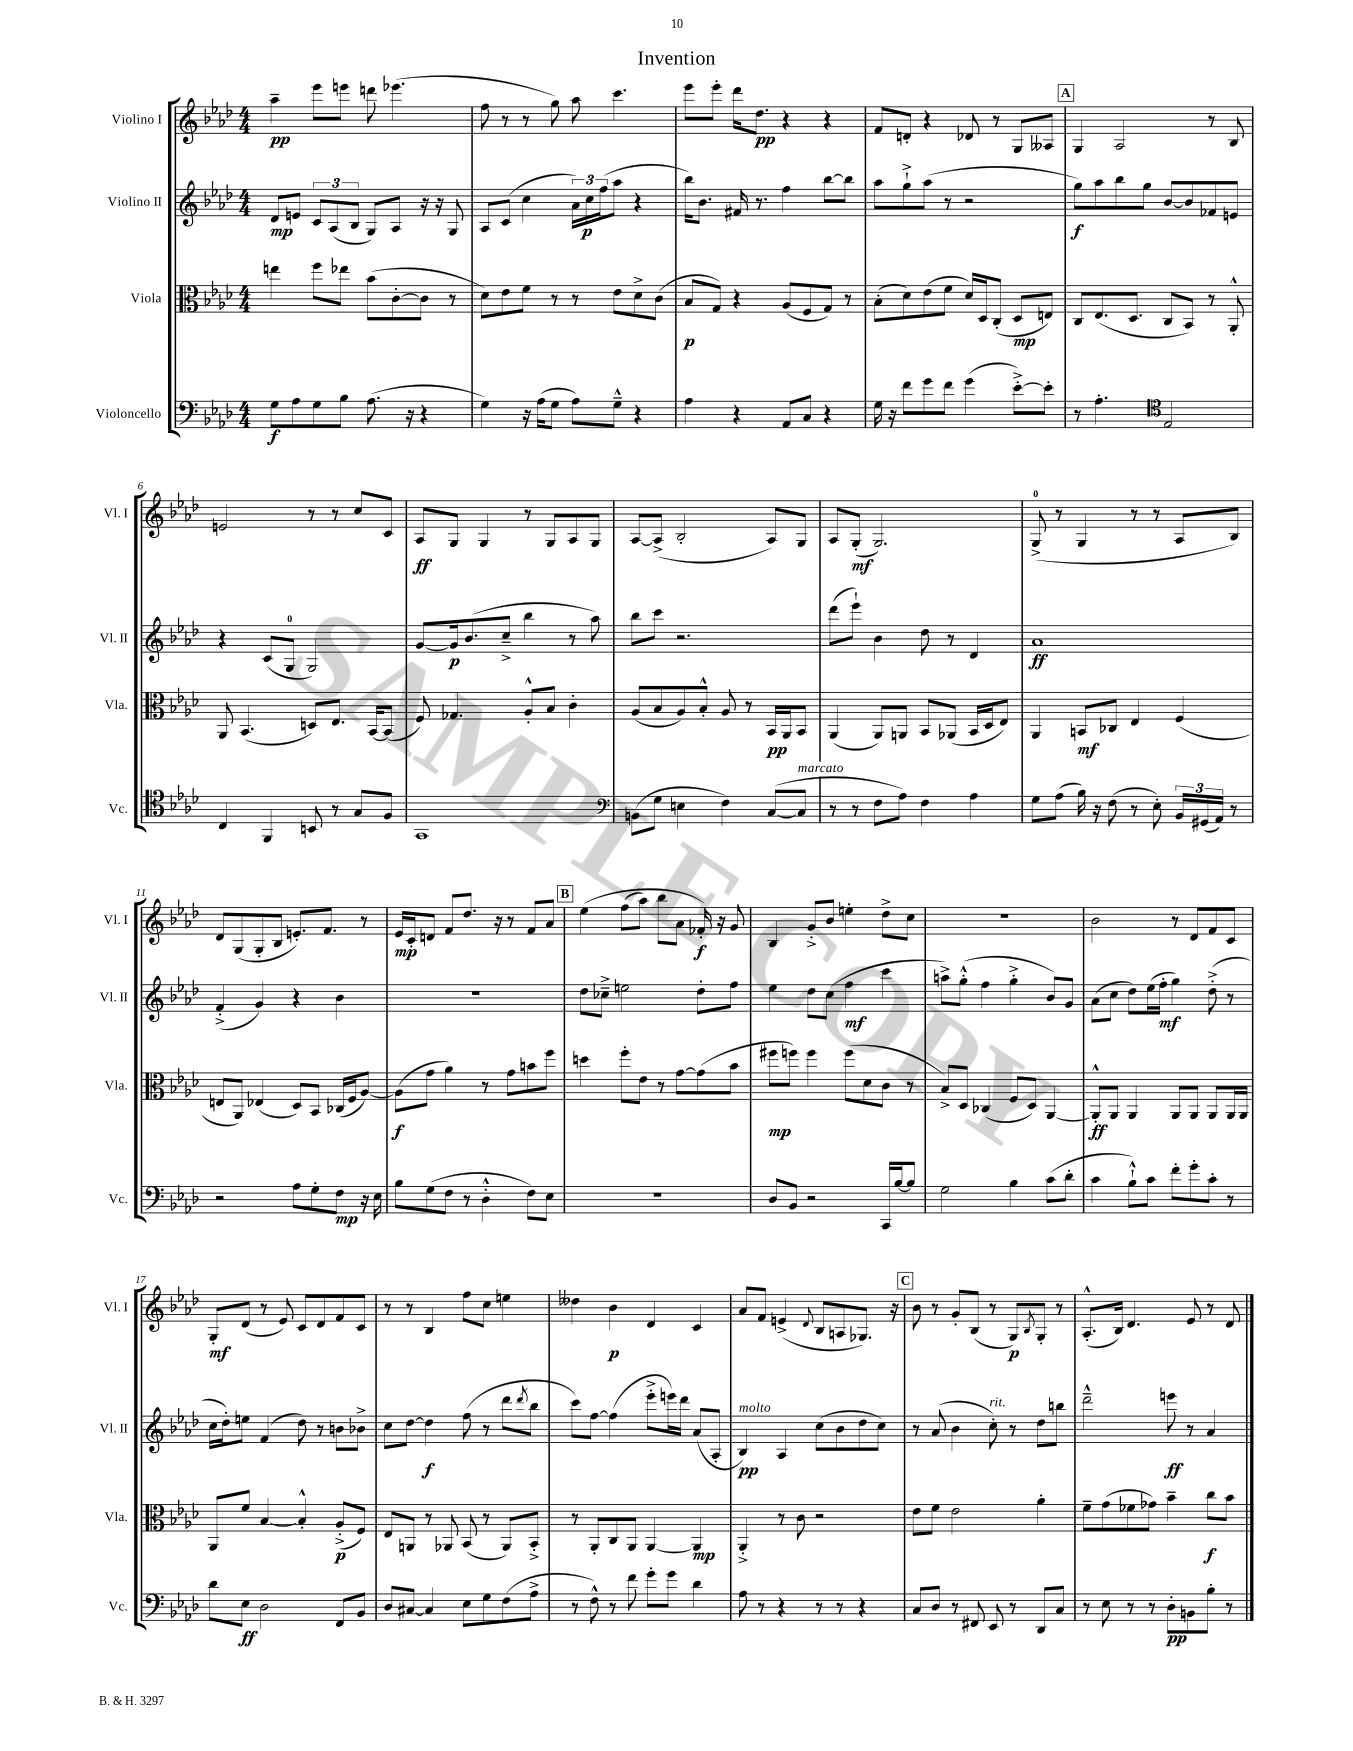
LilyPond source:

\header { title = "Invention" }
<<
\new StaffGroup <<
\new Staff = "s0" \with { instrumentName = "Violino I" shortInstrumentName = "Vl. I" } {
    \clef treble \key aes \major \numericTimeSignature \time 4/4
    aes''4--\pp ees'''8 e'''8 d'''8 ees'''4.( |
    f''8 r8 r8 g''8) aes''8 c'''4. |
    ees'''8 ees'''8-. des'''16 des''8.\pp r4 r4 |
    f'8 d'8-. r4 des'8 r8 g8 aeses8 |
    \mark \markup { \box "A" } g4 aes2 r8 bes8 |
    e'2 r8 r8 c''8 c'8 |
    aes8\ff g8 g4 r8 g8 aes8 g8 |
    aes8~ aes8->( bes2-. aes8) g8 |
    aes8 g8-.\mf( g2.) |
    g8-0->( r8 g4 r8 r8 aes8 bes8) |
    des'8 g8( g8-. bes8 e'8.-.) f'8. r8 |
    ees'16\mp c'16-. d'8 f'8 des''8. r16 r8 f'8 aes'8 |
    \mark \markup { \box "B" } ees''4\( f''8( aes''8) bes''8 aes'8 fes'16-.\f\) r16 g'8 |
    bes4 g'8-.-> bes'8 e''4-. des''8-> c''8 |
    R1 |
    bes'2 r8 des'8 f'8 c'8 |
    g8-.\mf des'8( r8 ees'8) c'8 des'8 f'8 c'8 |
    r8 r8 bes4 f''8 c''8 e''4 |
    deses''4 bes'4\p des'4 c'4 |
    aes'8 f'8 e'4->( \appoggiatura { des'8 } bes8 a8 ges8.) r16 |
    \mark \markup { \box "C" } bes'8 r8 g'8-. bes8( r8 g8\p) \acciaccatura { bes8 } g8-. r8 |
    aes8.-.-^( bes16) des'4. ees'8 r8 des'8 \bar "|." |
}
\new Staff = "s1" \with { instrumentName = "Violino II" shortInstrumentName = "Vl. II" } {
    \clef treble \key aes \major \numericTimeSignature \time 4/4
    des'8\mp e'8 \tuplet 3/2 { c'8 aes8( bes8 } g8) aes8 r16 r16 g8 |
    aes8 c'8( c''4 \tuplet 3/2 { aes'16) c''16\p f''16( } aes''8 r4 |
    bes''16) bes'8. fis'16 r8. f''4 bes''8~ bes''8 |
    aes''8 g''8-!-> aes''8( r8 r2 |
    \mark \markup { \box "A" } g''8\f) aes''8 bes''8 g''8 bes'8~ bes'8 fes'8 e'8 |
    r4 c'8( g8-0 g2) |
    g'8~ g'16\p bes'8.( c''8---> bes''4 r8 aes''8) |
    bes''8 c'''8 r2. |
    des'''8( ees'''8-!) bes'4 des''8 r8 des'4 |
    aes'1\ff |
    f'4-.->( g'4) r4 bes'4 |
    R1 |
    \mark \markup { \box "B" } des''8 ces''8---> e''2 des''8-. f''8 |
    ees''4 des''8 c''8( f''4\mf c'''4 |
    a''8->) g''8-.-^( f''4 g''4-.-> bes'8) g'8 |
    aes'8( c''8 des''8) ees''16( f''16-.\mf g''4) des''8-.->( r8 |
    c''16 des''16-.) e''8 f'4( des''8) r8 b'8 bes'8-> |
    c''8 des''8~ des''4\f f''8( r8 des'''8 \acciaccatura { des'''8 } bes''8 |
    c'''8) f''8~ f''4( ees'''8-.-> e'''16) des'''16 aes'8( aes8-. |
    bes4\pp^\markup { \italic "molto" }) aes4 c''8( bes'8 des''8 c''8) |
    \mark \markup { \box "C" } r8 aes'8( bes'4 c''8-.^\markup { \italic "rit." }) r8 des''8 b''8 |
    des'''2---^ e'''8\ff r8 aes'4 \bar "|." |
}
\new Staff = "s2" \with { instrumentName = "Viola" shortInstrumentName = "Vla." } {
    \clef alto \key aes \major \numericTimeSignature \time 4/4
    e''4 f''8 ees''8 bes'8( c'8~-. c'8 r8 |
    des'8) ees'8 f'8 r8 r8 ees'8 des'8-> c'8( |
    bes8\p g8) r4 aes8( f8 g8) r8 |
    bes8-.( des'8) ees'8( f'8 des'16) des16 c8-.( des8\mp e8) |
    \mark \markup { \box "A" } c8 ees8.( des8. c8 bes,8) r8 aes,8-.-^ |
    aes,8 bes,4.( d8) ees8. bes,16~ bes,8( |
    f8) ges4. aes8-.-^ bes8 c'4-. |
    aes8( bes8 aes8) bes8-.-^ aes8 r8 bes,16\pp aes,16 bes,8 |
    aes,4( aes,8) a,8 bes,8 aes,8( bes,16 des16 ees8) |
    aes,4 b,8\mf ces8 ees4 f4( |
    e8 aes,8) ees4( des8) bes,8 ces16( f16 aes8~) |
    aes8\f( g'8 aes'4) r8 g'8 b'8 f''8 |
    \mark \markup { \box "B" } d''4 f''8-. ees'8 r8 g'8~ g'8( bes'8 |
    fis''8\mp f''8) f''4 f''8( des'8 c'8 r8 |
    bes8->) des8 ces4( f8 des8) aes,4~ |
    aes,8-.-^\ff aes,8 aes,4 aes,8 aes,8 aes,8 aes,16 aes,16 |
    aes,8 f'8 bes4~ bes4-.-^ aes8-.->\p( f8) |
    ees8 a,8 r8 aes,8 bes,8( r8 aes,8) bes,8-.-> |
    r8 aes,8-. c8 aes,8 aes,4~ aes,4\mp |
    aes,4-.-> r8 c'8 r2 |
    \mark \markup { \box "C" } ees'8 f'8 ees'2 aes'4-. |
    f'8-- g'8( fes'8 ges'8) bes'4-- c''8\f bes'8 \bar "|." |
}
\new Staff = "s3" \with { instrumentName = "Violoncello" shortInstrumentName = "Vc." } {
    \clef bass \key aes \major \numericTimeSignature \time 4/4
    g8\f aes8 g8 bes8 aes8.( r16 r4 |
    g4) r16 aes16( g8 aes8) g8---^ r4 |
    aes4 r4 aes,8 c8 r4 |
    g16 r16 f'8 g'8 f'8 g'4( ees'8~-.->) ees'8-. |
    \mark \markup { \box "A" } r8 aes4.-. \clef tenor ees2 |
    c4 f,4 b,8 r8 g8 f8 |
    g,1 |
    \clef bass b,8( g8 e4 f4) c8~( c8^\markup { \italic "marcato" } |
    r8 r8 f8 aes8) f4 aes4 |
    g8 aes8( bes16) r16 f8( r8 ees8-.) \tuplet 3/2 { bes,16 gis,16( aes,16) } r8 |
    r2 aes8 g8-. f8\mp r16 ees16 |
    bes8 g8( f8 r8 des4-.-^ f8) ees8 |
    \mark \markup { \box "B" } R1 |
    des8 bes,8 r2 c,16 bes16~ bes8 |
    g2 bes4 c'8( des'8-. |
    c'4 bes8-!-^) c'8 f'8-. g'8-. c'8-. r8 |
    des'8 ees8\ff des2 f,8 bes,8 |
    des8 cis8~ cis4 ees8 g8 f8( aes8-> |
    r8 f8-^) r8 f'8 g'8-. g'8 des'4 |
    aes8 r8 r4 r8 r8 r4 |
    \mark \markup { \box "C" } c8 des8 r8 fis,8 ees,8 r8 des,8 c8 |
    r8 ees8 r8 r8 des8-.\pp b,8 bes8-. r8 \bar "|." |
}
>>
>>
